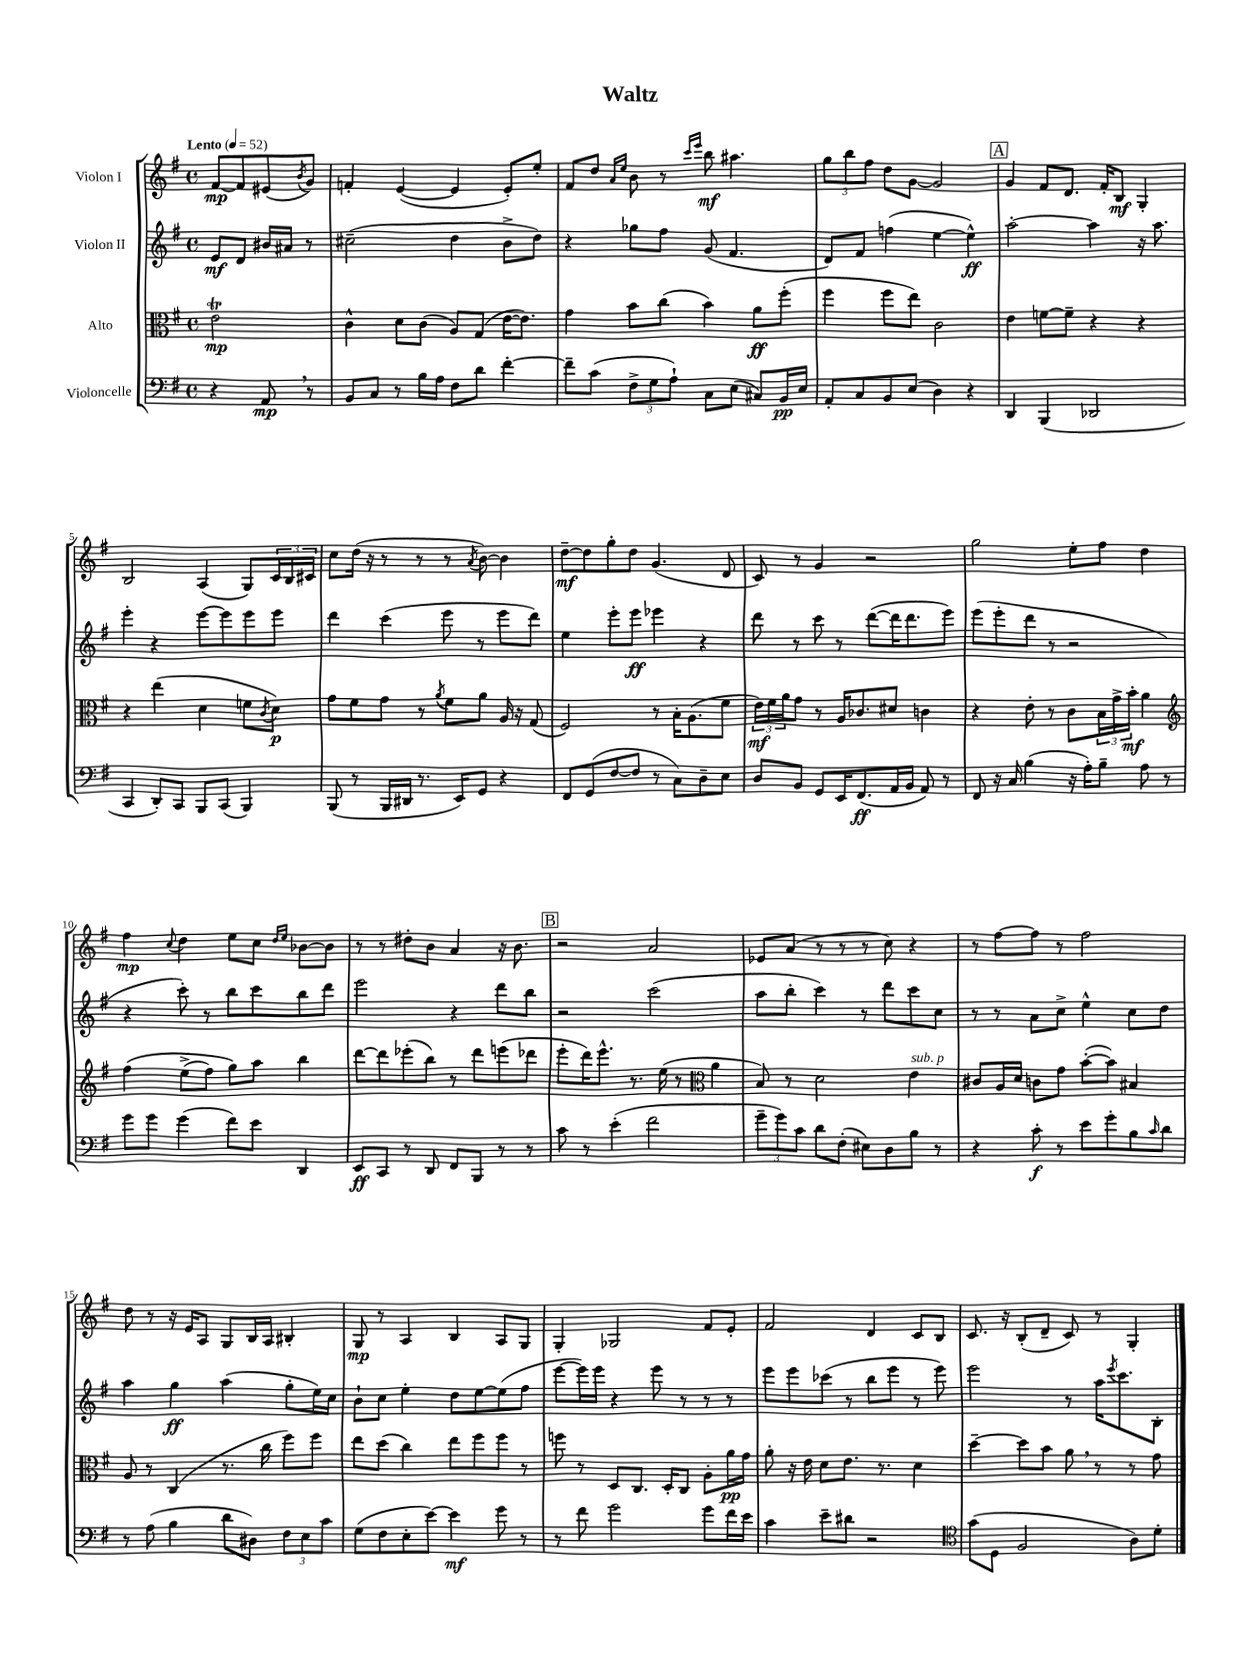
\header { title = "Waltz" }
<<
\new StaffGroup <<
\new Staff = "s0" \with { instrumentName = "Violon I" } {
    \clef treble \key g \major \defaultTimeSignature \time 4/4 \partial 2 \tempo "Lento" 4 = 52
    fis'8~\mp fis'8 eis'8( \acciaccatura { b'8 } g'8) |
    f'4-. e'4~( e'4 e'8-.) e''8-. |
    fis'8 d''8 \grace { a'16 e''16 } b'8 r8 \grace { c'''16 e'''16 } b''8\mf ais''4. |
    \tuplet 3/2 { g''8 b''8 fis''8 } d''8 g'8~ g'2 |
    \mark \markup { \box "A" } g'4 fis'8 d'8. fis'16-. b8\mf g4-. |
    b2 a4( g8) \tuplet 3/2 { c'16 b16 cis'16 } |
    c''8 d''16( r16 r8 r8 r8 \acciaccatura { a'8 } b'8~) b'4 |
    d''8~--\mf d''8 g''8-. d''8 g'4.( d'8 |
    c'8) r8 g'4 r2 |
    g''2 e''8-. fis''8 d''4 |
    fis''4\mp \appoggiatura { c''8 } d''4 e''8 c''8 \grace { d''16 e''16 } bes'8~ bes'8 |
    r8 r8 dis''8-. b'8 a'4 r16 b'8. |
    \mark \markup { \box "B" } r2 a'2 |
    ees'8 a'8( r8 r8 r8 c''8) r4 |
    r8 fis''8~ fis''8 r8 fis''2 |
    d''8 r8 r16 e'16 a8 g8 b16 a16 bis4-. |
    g8\mp r8 a4 b4 a8 g8 |
    g4-. ges2 fis'8 e'8-. |
    fis'2 d'4 c'8 b8 |
    c'8. r16 b8-.( d'8-- c'8) r8 g4-. \bar "|." |
}
\new Staff = "s1" \with { instrumentName = "Violon II" } {
    \clef treble \key g \major \defaultTimeSignature \time 4/4 \partial 2
    e'8\mf d'8 bis'16 ais'16 r8 |
    cis''2--( d''4 b'8-> d''8) |
    r4 ges''8 fis''8 g'8( fis'4. |
    d'8) fis'8 f''4( e''4~ e''4-^\ff) |
    \mark \markup { \box "A" } a''2~-. a''4 r16 a''8. |
    e'''4-. r4 e'''8~ e'''8 e'''8 e'''8 |
    d'''4 c'''4( e'''8 r8 e'''8 d'''8) |
    e''4 e'''8-. e'''8\ff ees'''4 r4 |
    d'''8 r8 c'''8 r8 d'''8~( d'''16 d'''8. e'''8) |
    e'''8( e'''8-. d'''8 r8 r2 |
    r4 c'''8-.) r8 b''8 c'''8 b''8 d'''8 |
    e'''2 r4 d'''8 b''8 |
    \mark \markup { \box "B" } r2 c'''2( |
    a''8 b''8-. c'''4) r8 d'''8 c'''8 c''8 |
    r8 r8 a'8 c''8-> e''4-^ c''8 d''8 |
    a''4 g''4\ff a''4( g''8-. e''16) c''16 |
    b'8-! c''8 e''4-. d''8 e''8~ e''8( fis''8 |
    e'''8~ e'''16) e'''16 r4 e'''8 r8 r8 r8 |
    e'''8 e'''8 ces'''8( r8 b''8 e'''8 r8 e'''8) |
    e'''2 r8 a''16 \acciaccatura { e'''8 } c'''8. b8-. \bar "|." |
}
\new Staff = "s2" \with { instrumentName = "Alto" } {
    \clef alto \key g \major \defaultTimeSignature \time 4/4 \partial 2
    e'2\trill\mp |
    c'4-^ d'8 c'8( a8) g8( e'16~ e'8.) |
    g'4 b'8 c''8( b'4) a'8\ff fis''8-.( |
    fis''4 fis''8 e''8) c'2 |
    \mark \markup { \box "A" } e'4 f'8~ f'8-- r4 r4 |
    r4 e''4( d'4 f'8 \acciaccatura { c'8 } d'8\p) |
    g'8 fis'8 g'8 r8 \acciaccatura { a'8 } fis'8 a'8 a16 r16 g8( |
    fis2) r8 b16-. a8.( fis'8 |
    \tuplet 3/2 { e'16\mf) fis'16 a'16 } g'8 r8 a16 ces'8. dis'8 c'4 |
    r4 e'8-. r8 c'8 \tuplet 3/2 { b16 g'16-> b'16-.\mf } a'4 |
    \clef treble fis''4\( e''8->( fis''8) g''8\) a''8 b''4 |
    d'''8~ d'''8 ees'''8-.( b''8) r8 d'''8 e'''8( des'''8 |
    \mark \markup { \box "B" } e'''8-. d'''16) e'''8.-^ r8. e''16( r8 \clef alto a'4 |
    b8) r8 d'2 e'4^\markup { \italic "sub. p" } |
    cis'8 a16 d'16 c'8 g'8 b'8~-.( b'8) bis4 |
    a8 r8 c4( r8. c''16 fis''8) fis''8 |
    e''8 d''8( c''4) e''8 fis''8 fis''8 r8 |
    f''8 r8 d8 c8. d16-. c8 a8-. a'16\pp g'16 |
    a'8-. r16 e'16 d'8 e'8. r8. d'4 |
    d''4~-- d''8 b'8 a'8 \breathe r8 r8 g'8 \bar "|." |
}
\new Staff = "s3" \with { instrumentName = "Violoncelle" } {
    \clef bass \key g \major \defaultTimeSignature \time 4/4 \partial 2
    r4 a,8\mp \breathe r8 |
    b,8 c8 r8 b16 a16 fis8 d'8 fis'4~-. |
    fis'8-- c'8( \tuplet 3/2 { fis8-> g8 a8-!) } c8 e8( cis8) b,16\pp e16 |
    a,8-. c8 b,8 e8( d4) r4 |
    \mark \markup { \box "A" } d,4 b,,4( des,2 |
    c,4 d,8-.) c,8 b,,8 c,8( b,,4) |
    b,,8( r8 b,,16 dis,16 r8. e,16) g,8 r4 |
    fis,8 g,8( fis8~ fis8 r8 c8) d8-- e8 |
    d8 b,8 g,8 e,16 fis,8.\ff( a,16 b,16 a,8) r8 |
    fis,8 r16 c16 b4( r16 a16-.) b8-- a8 r8 |
    g'8 g'8 g'4( fis'8) e'8 d,4 |
    e,8\ff c,8 r8 d,8 fis,8 b,,8 r8 r8 |
    \mark \markup { \box "B" } c'8 r8 e'4-.( fis'2 |
    \tuplet 3/2 { g'8-- g'8) c'8 } d'8 fis8-.( eis8) d8 b8 r8 |
    r4 c'8-.\f r8 e'8 g'8-. b8 \grace { c'16 } d'8 |
    r8 a8( b4 d'8 dis8) \tuplet 3/2 { fis8 e8 c'8 } |
    g8( fis8 e8-. e'8~) e'4\mf g'8 r8 |
    r8 fis'8 g'2 g'8 fis'16 e'16 |
    c'4 e'8-- dis'8 r2 |
    \clef tenor g'8( d8 fis2 a8) d'8-. \bar "|." |
}
>>
>>
